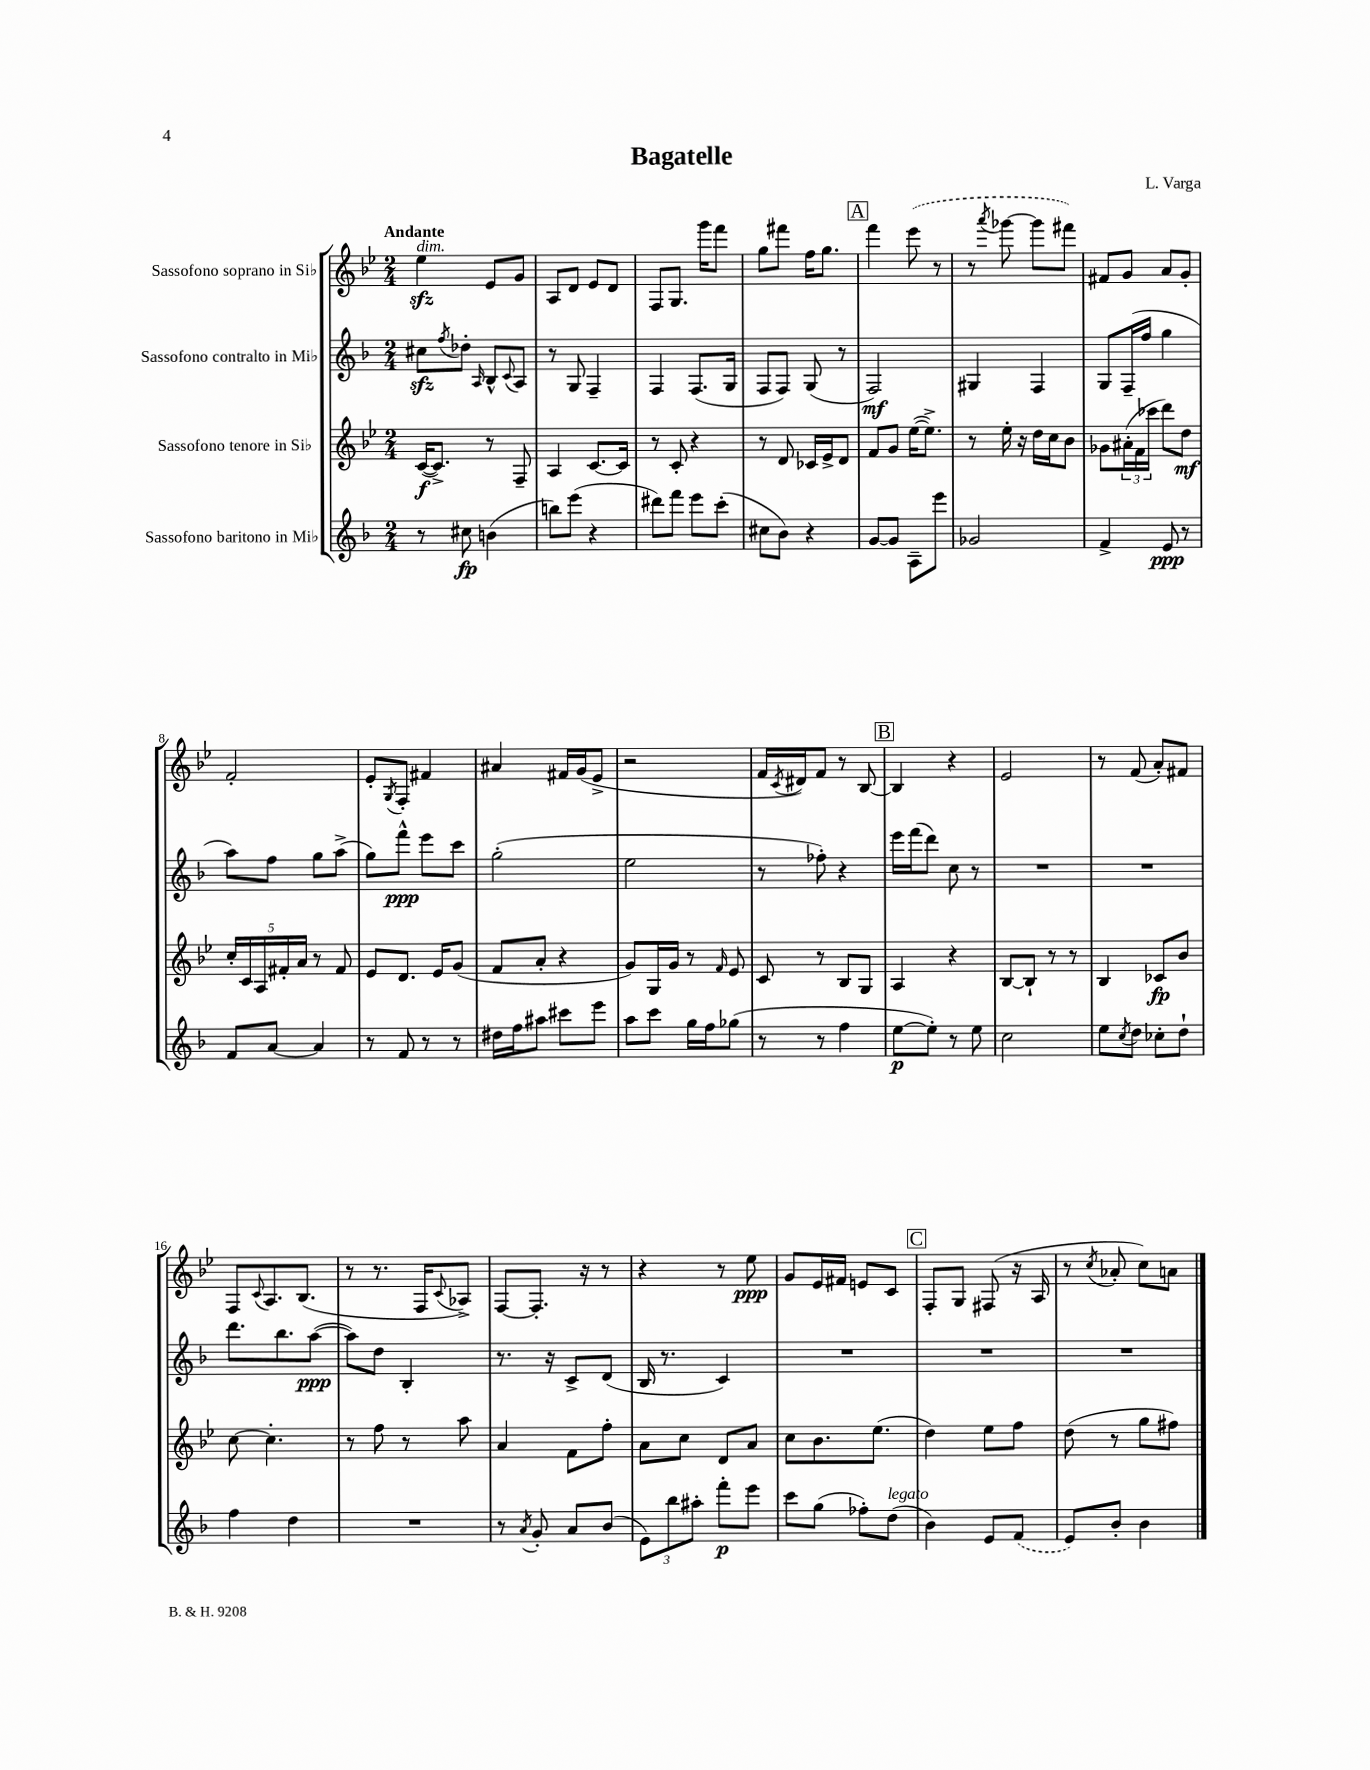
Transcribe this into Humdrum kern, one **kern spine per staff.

**kern	**dynam	**kern	**dynam	**kern	**dynam	**kern	**dynam
*part4	*part4	*part3	*part3	*part2	*part2	*part1	*part1
*staff4	*staff4	*staff3	*staff3	*staff2	*staff2	*staff1	*staff1
*I"Sassofono baritono in Mi♭	*	*I"Sassofono tenore in Si♭	*	*I"Sassofono contralto in Mi♭	*	*I"Sassofono soprano in Si♭	*
*clefG2	*	*clefG2	*	*clefG2	*	*clefG2	*
*k[b-]	*	*k[b-e-]	*	*k[b-]	*	*k[b-e-]	*
*M2/4	*	*M2/4	*	*M2/4	*	*M2/4	*
=1	=1	=1	=1	=1	=1	=1	=1
!	!	!	!	!	!	!LO:TX:a:B:t=Andante	!
!	!	!	!	!	!	!LO:TX:a:i:t=dim.	!
8r	.	([16c/KL	f	8cc#Xzz\L	.	4ee-zz\	.
.	.	8.c^/J])	.	.	.	.	.
.	.	.	.	8qff/	.	.	.
8cc#X\	fp	.	.	8dd-X'\J	.	.	.
.	.	.	.	16qqA/	.	.	.
(4bn\	.	8r	.	8B-^^/L	.	8e-/L	.
.	.	.	.	8qqc/	.	.	.
.	.	8F~/	.	8A/J	.	8g/J	.
=2	=2	=2	=2	=2	=2	=2	=2
8bbn\L)	.	4A/	.	8r	.	8A/L	.
(8eee\J	.	.	.	8G/	.	8d/J	.
4r	.	[8.c/L	.	4F~/	.	8e-/L	.
.	.	.	.	.	.	8d/J	.
.	.	16c/Jk]	.	.	.	.	.
=3	=3	=3	=3	=3	=3	=3	=3
8ddd#X\L)	.	8r	.	4F/	.	8F/L	.
8fff\J	.	8c'/	.	.	.	8.G/J	.
8eee\L	.	4r	.	(8.F/L	.	.	.
.	.	.	.	.	.	16ggg\KL	.
(8ccc'\J	.	.	.	.	.	8fff\J	.
.	.	.	.	16G/Jk	.	.	.
=4	=4	=4	=4	=4	=4	=4	=4
8cc#X\L	.	8r	.	8F/L	.	8gg\L	.
8b-\J)	.	8d/	.	8F/J)	.	8fff#X\J	.
4r	.	16c-X/LL	.	(8G/	.	16ff\KL	.
.	.	16e-^/J	.	.	.	8.gg\J	.
.	.	8d/J	.	8r	.	.	.
!!LO:REH:place=s1:t=A
=5	=5	=5	=5	=5	=5	=5	=5
[8g/L	.	8f/L	.	2F/)	mf	4fff\	.
8g/J]	.	8g/J	.	.	.	.	.
8A~\L	.	([16ee-\KL	.	.	.	(8eee-\	.
.	.	8.ee-^\J])	.	.	.	.	.
8eee\J	.	.	.	.	.	8r	.
=6	=6	=6	=6	=6	=6	=6	=6
2g-X/	.	8r	.	4G#X/	.	8r	.
.	.	.	.	.	.	8qaaa/	.
.	.	16ee-'\	.	.	.	[8ggg-X\	.
.	.	16r	.	.	.	.	.
.	.	16dd\LL	.	4F/	.	8ggg-\L]	.
.	.	16cc\J	.	.	.	.	.
.	.	8b-\J	.	.	.	8fff#X\J)	.
=7	=7	=7	=7	=7	=7	=7	=7
4f^/	.	8g-X\L	.	8G/L	.	8f#X/L	.
.	.	(24a#X'\L	.	(16F~/L	.	8g/J	.
.	.	24f\	.	.	.	.	.
.	.	.	.	16ff/JJ	.	.	.
.	.	24ccc-X\JJ	.	.	.	.	.
8e/	ppp	8ddd\L)	.	4gg\	.	8a/L	.
8r	.	8dd\J	mf	.	.	8g'/J	.
!!LO:LB:g=z
=8	=8	=8	=8	=8	=8	=8	=8
8f/L	.	20cc'/LL	.	8aa\L)	.	2f'/	.
.	.	20c/	.	.	.	.	.
.	.	20A/	.	.	.	.	.
[8a/J	.	.	.	8ff\J	.	.	.
.	.	20f#X'/	.	.	.	.	.
.	.	20a/JJ	.	.	.	.	.
4a/]	.	8r	.	8gg\L	.	.	.
.	.	8f#/	.	(8aa^\J	.	.	.
=9	=9	=9	=9	=9	=9	=9	=9
8r	.	8e-/L	.	8gg\L)	.	8e-'/L	.
.	.	.	.	.	.	8qG/	.
8f/	.	8.d/J	.	8fff^^\J	ppp	8F'/J	.
8r	.	.	.	8eee\L	.	4f#X/	.
.	.	16e-/KL	.	.	.	.	.
8r	.	(8g/J	.	8ccc\J	.	.	.
=10	=10	=10	=10	=10	=10	=10	=10
16dd#X\LL	.	8f/L	.	(2gg'\	.	4a#X/	.
16ff\J	.	.	.	.	.	.	.
8aa#X\J	.	8a'/J	.	.	.	.	.
8ccc#X\L	.	4r	.	.	.	16f#X/LL	.
.	.	.	.	.	.	(16g/J	.
8eee\J	.	.	.	.	.	8e-^/J	.
=11	=11	=11	=11	=11	=11	=11	=11
8aa\L	.	8g/L)	.	2ee\	.	2r	.
8ccc\J	.	16G/L	.	.	.	.	.
.	.	16g/JJ	.	.	.	.	.
16gg\LL	.	8r	.	.	.	.	.
16ff\J	.	.	.	.	.	.	.
.	.	16qqf/	.	.	.	.	.
(8gg-X\J	.	8e-/	.	.	.	.	.
=12	=12	=12	=12	=12	=12	=12	=12
8r	.	8c/	.	8r	.	16f/LL	.
.	.	.	.	.	.	8qc/	.
.	.	.	.	.	.	16d#X/J)	.
8r	.	8r	.	8ff-X'\)	.	8f/J	.
4ff\	.	8B-/L	.	4r	.	8r	.
.	.	8G/J	.	.	.	[8B-/	.
!!LO:REH:place=s1:t=B
=13	=13	=13	=13	=13	=13	=13	=13
[8ee\L	p	4A/	.	16eee\LL	.	4B-/]	.
.	.	.	.	(16fff\J	.	.	.
8ee'\J])	.	.	.	8ddd\J)	.	.	.
8r	.	4r	.	8cc\	.	4r	.
8ee\	.	.	.	8r	.	.	.
=14	=14	=14	=14	=14	=14	=14	=14
2cc\	.	[8B-/L	.	2r	.	2e-/	.
.	.	8B-`/J]	.	.	.	.	.
.	.	8r	.	.	.	.	.
.	.	8r	.	.	.	.	.
=15	=15	=15	=15	=15	=15	=15	=15
8ee\L	.	4B-/	.	2r	.	8r	.
8qcc/	.	.	.	.	.	.	.
8dd\J	.	.	.	.	.	(8f/	.
8cc-X'\L	.	8c-X/L	fp	.	.	8a'/L)	.
8dd`\J	.	8b-/J	.	.	.	8f#X/J	.
!!LO:LB:g=z
=16	=16	=16	=16	=16	=16	=16	=16
4ff\	.	[8cc\	.	8.ddd\L	.	8F/L	.
.	.	.	.	.	.	8qqc/	.
.	.	4.cc'\]	.	.	.	8.A/	.
.	.	.	.	8.bb-\	.	.	.
4dd\	.	.	.	.	.	.	.
.	.	.	.	.	.	(8.B-/J	.
.	.	.	.	([8aa\J	ppp	.	.
=17	=17	=17	=17	=17	=17	=17	=17
2r	.	8r	.	8aa\L])	.	8r	.
.	.	8ff\	.	8dd\J	.	8.r	.
.	.	8r	.	4B-'/	.	.	.
.	.	.	.	.	.	16F/KL	.
.	.	.	.	.	.	8qqc/	.
.	.	8aa\	.	.	.	8A-X^/J)	.
=18	=18	=18	=18	=18	=18	=18	=18
8r	.	4a/	.	8.r	.	[8F/L	.
8qa/	.	.	.	.	.	.	.
8g'/	.	.	.	.	.	8.F'/J]	.
.	.	.	.	16r	.	.	.
8a/L	.	8f\L	.	8c^/L	.	.	.
.	.	.	.	.	.	16r	.
(8b-/J	.	8ff'\J	.	(8d/J	.	8r	.
=19	=19	=19	=19	=19	=19	=19	=19
12e\L)	.	8a\L	.	16B-/	.	4r	.
.	.	.	.	8.r	.	.	.
12bb-\	.	.	.	.	.	.	.
.	.	8cc\J	.	.	.	.	.
12aa#X'\J	.	.	.	.	.	.	.
8fff'\L	p	8d/L	.	4c/)	.	8r	.
8eee\J	.	8a/J	.	.	.	8ee-\	ppp
=20	=20	=20	=20	=20	=20	=20	=20
8ccc\L	.	8cc\L	.	2r	.	8g/L	.
(8gg\J	.	8.b-\	.	.	.	16e-/L	.
.	.	.	.	.	.	16f#X/JJ	.
8ff-X'\L)	.	.	.	.	.	8en/L	.
.	.	(8.ee-\J	.	.	.	.	.
!LO:TX:a:i:t=legato	!	!	!	!	!	!	!
(8dd\J	.	.	.	.	.	8c/J	.
!!LO:REH:place=s1:t=C
=21	=21	=21	=21	=21	=21	=21	=21
4b-\)	.	4dd\)	.	2r	.	8F'/L	.
.	.	.	.	.	.	8G/J	.
8e/L	.	8ee-\L	.	.	.	(8F#X/	.
(8f/J	.	8ff\J	.	.	.	16r	.
.	.	.	.	.	.	16A/	.
=22	=22	=22	=22	=22	=22	=22	=22
8e/L)	.	(8dd\	.	2r	.	8r	.
.	.	.	.	.	.	8qcc/	.
8b-'/J	.	8r	.	.	.	8a-X'/	.
4b-\	.	8gg\L	.	.	.	8cc\L)	.
.	.	8ff#X\J)	.	.	.	8an\J	.
==	==	==	==	==	==	==	==
*-	*-	*-	*-	*-	*-	*-	*-
